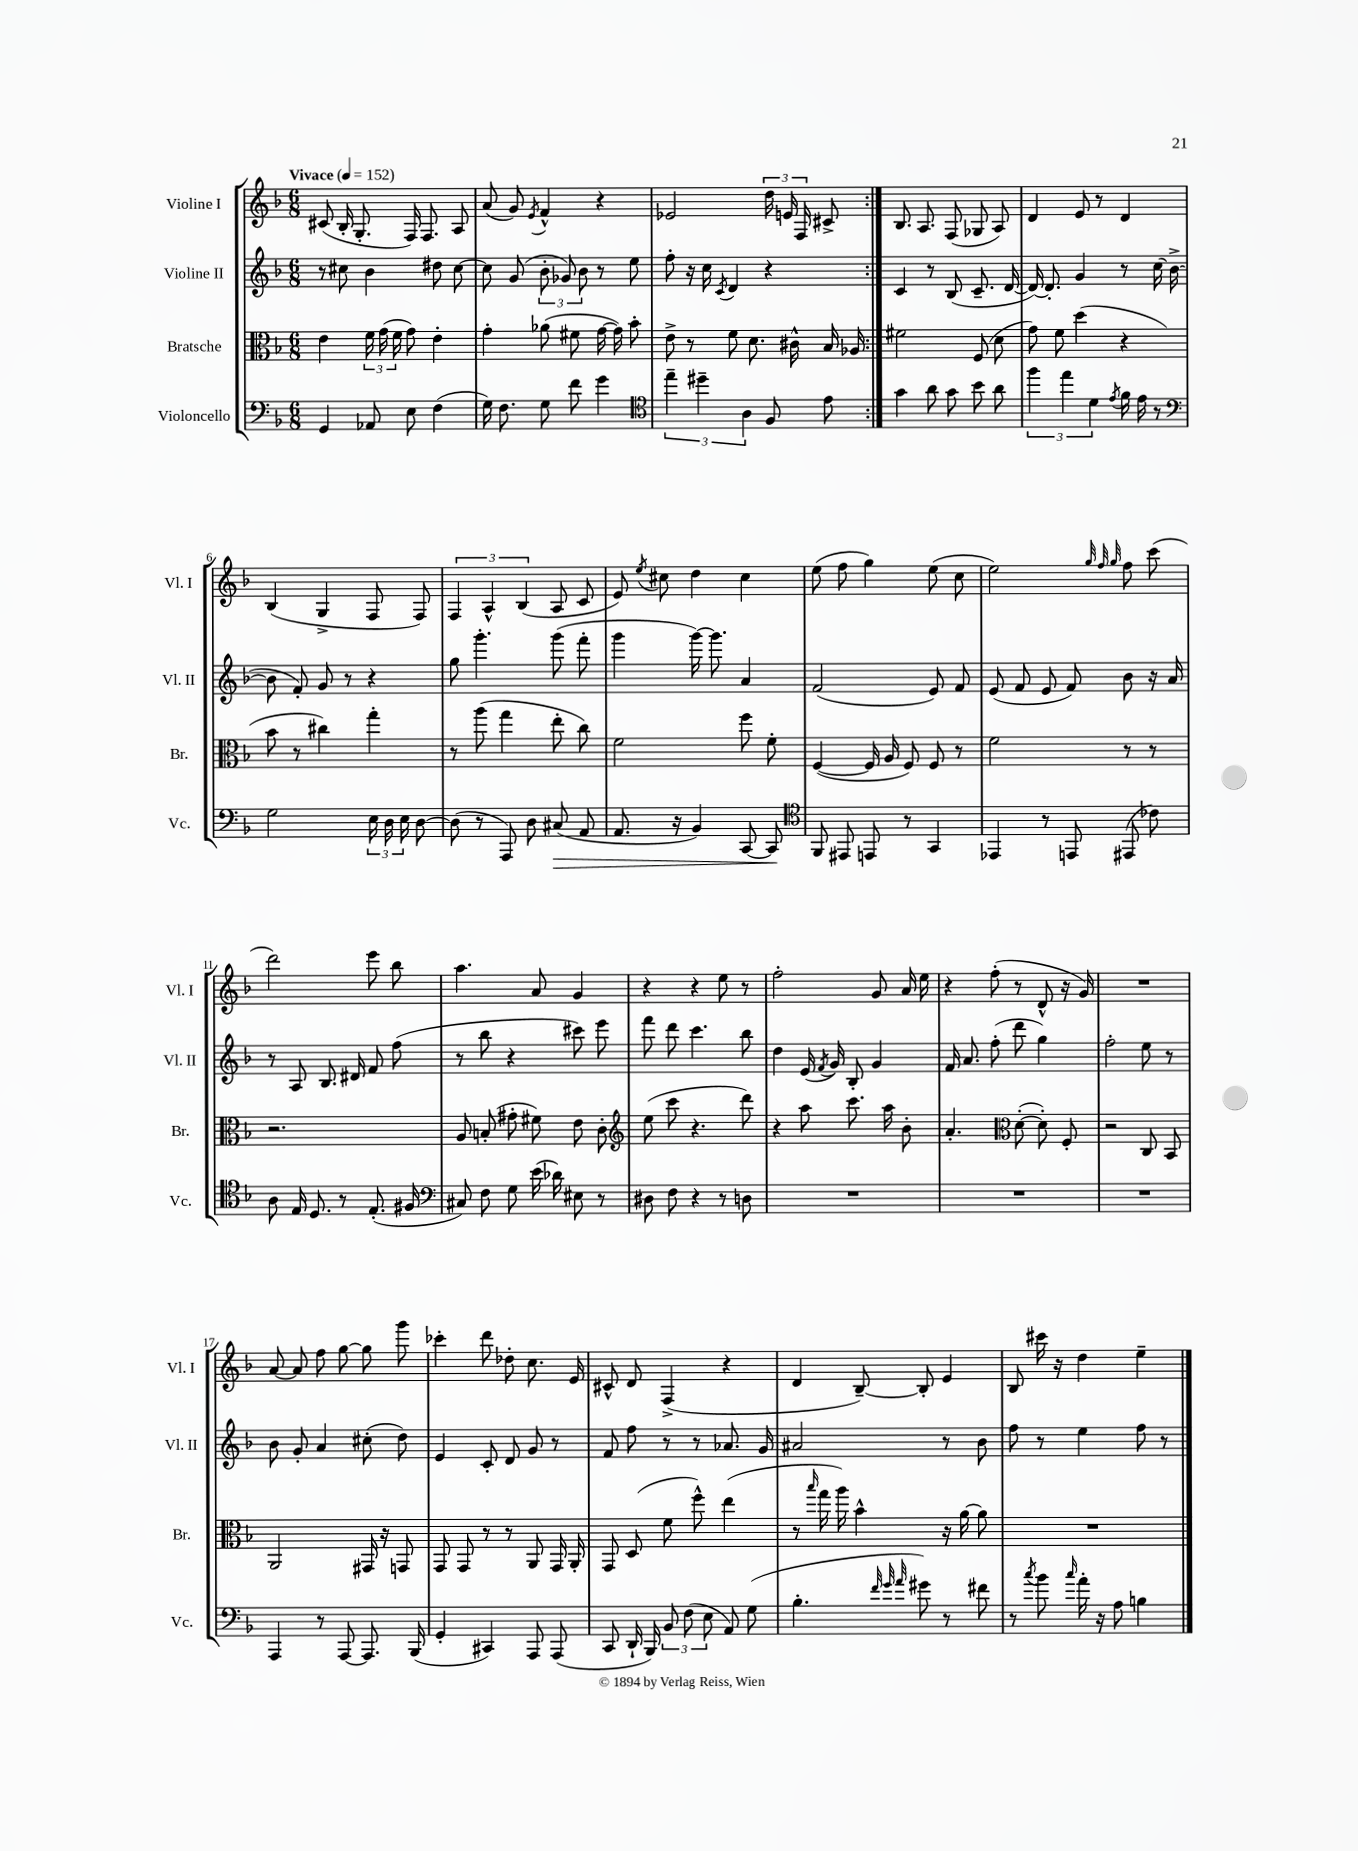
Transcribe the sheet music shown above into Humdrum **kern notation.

**kern	**kern	**kern	**kern
*staff4	*staff3	*staff2	*staff1
*clefF4	*clefC3	*clefG2	*clefG2
*k[b-]	*k[b-]	*k[b-]	*k[b-]
*M6/8	*M6/8	*M6/8	*M6/8
*MM152	*MM152	*MM152	*MM152
4GG	4e	8r	(8c#
.	.	8cc#	16B-'
.	.	.	8.G'
8AA-	24f	4b-	.
.	(24g	.	.
.	24f	.	.
8E	8g)	.	16F)
.	.	.	8.F
(4F	4e'	8dd#	.
.	.	[8cc#	8A
=	=	=	=
16G)	4g'	8cc#]	(8a
8.F	.	.	.
.	.	(8g	8g)
.	.	.	8qe
8G	(8a-	12b-'	4f^^
.	.	12g-)	.
8f	8f#	.	.
.	.	12b-	.
4g	[16g	8r	4r
.	16g])	.	.
.	8b-'	8ee	.
=	=	=	=
*clefC4	*	*	*
6ee~	8e^	8ff'	2e-
.	8r	16r	.
6dd#~	.	.	.
.	.	16cc	.
.	.	8qc	.
.	8f	4d	.
6A	.	.	.
.	8.d	.	.
8F	.	4r	24dd
.	.	.	24e
.	16c#^^	.	.
.	.	.	24F
8e	16B-	.	8c#^
.	16A-	.	.
=:|!	=:|!	=:|!	=:|!
4g	2f#	4c	8.B-
.	.	.	8.A
8a	.	8r	.
8g	.	(8B-	(8F
8b-	(8F	8.c~	8G-
8a	8d	.	8A)
.	.	[16d	.
=	=	=	=
6ff	8g)	16d_)	4d
.	.	8.d']	.
.	8f	.	.
6ee	.	.	.
.	(4dd	4g	8e
6d	.	.	.
.	.	.	8r
8qe	.	.	.
16f	4r	8r	4d
16e	.	.	.
8r	.	(16cc	.
.	.	[16b-^	.
=	=	=	=
*clefF4	*	*	*
2G	8b-	8b-]	(4B-
.	8r	8f')	.
.	4cc#)	8g	4G^
.	.	8r	.
24E	4gg'	4r	8F
24D	.	.	.
24E	.	.	.
[8D	.	.	8F)
=	=	=	=
(8D]	8r	8gg	6F
8r	(8aa	4.ggg'	.
.	.	.	6A^^
8AAA)	4gg	.	.
.	.	.	(6B-
8D	.	.	.
(8C#	8ee'	(8ggg	8A
8AA	8cc)	8fff'	8c
=	=	=	=
8.AA	2f	4ggg	8e)
.	.	.	8qee
.	.	.	8cc#
16r	.	.	.
4BB-)	.	[16ggg)	4dd
.	.	8.ggg]	.
[8CC	8ff	4a	4cc#
8CC]	8f'	.	.
=	=	=	=
*clefC4	*	*	*
8FF	([4F	(2f	(8ee
8EE#	.	.	8ff
8EE	16F]	.	4gg)
.	16A	.	.
8r	8F)	.	.
4GG	8F	8e)	(8ee
.	8r	8f	8cc
=	=	=	=
4EE-	2f	(8e	2ee)
.	.	8f	.
8r	.	8e	.
8EE	.	8f)	.
.	.	.	32qqgg
.	.	.	32qqff
.	.	.	32qqgg
(8EE#	8r	8b-	8ff
8c-)	8r	16r	(8ccc
.	.	16a	.
=	=	=	=
8A	2.r	8r	2ddd)
16E	.	8A	.
8.D	.	.	.
.	.	8.B-	.
8r	.	.	.
.	.	16d#	.
(8.E'	.	8f	8eee
.	.	(8ff	8bb-
16F#	.	.	.
=	=	=	=
*clefF4	*	*	*
8C#)	8A	8r	4.aa
8F	(8B'	8bb-	.
8G	8g#'	4r	.
(16e	8f#)	.	8a
16d-)	.	.	.
8E#	8e	8ccc#)	4g
8r	8c'	8eee	.
=	=	=	=
*	*clefG2	*	*
8D#	(8ee	8fff	4r
8F	8ccc	8ddd	.
4r	4.r	4.ccc	4r
8r	.	.	8ee
8D	8ddd)	8bb-	8r
=	=	=	=
2.r	4r	4dd	2ff'
.	8aa	(16e	.
.	.	8qf	.
.	.	16g)	.
.	8.ccc	8B-'	.
.	.	4g	8g
.	16aa	.	.
.	8b-'	.	16a
.	.	.	16ee
=	=	=	=
2.r	4.a'	16f	4r
.	.	8.a	.
.	.	(8ff'	(8ff'
*	*clefC3	*	*
.	([8d'	8ddd	8r
.	8d'])	4gg)	8d^^
.	8F'	.	16r
.	.	.	16g)
=	=	=	=
2.r	2r	2ff'	2.r
.	8C	8ee	.
.	8BB-	8r	.
=	=	=	=
4AAA	2AA	8b-	[8a
.	.	8g'	8a]
8r	.	4a	8ff
[8AAA	.	.	[8gg
8.AAA]	16GG#	(8cc#'	8gg]
.	16r	.	.
.	8GG	8dd)	8ggg
(16BBB-	.	.	.
=	=	=	=
4GG'	8GG	4e	4ccc-'
.	8GG	.	.
4CC#)	8r	8c'	8ddd
.	8r	8d	8dd-'
8AAA	8AA	8g	8.cc
(8AAA	16GG	8r	.
.	16AA'	.	16e
=	=	=	=
8CC	8GG	8f	8c#^^
16DD`	(8D	8ff	8d
16BBB-)	.	.	.
12BB-	8f	8r	(4F^
(12F	.	.	.
.	8ff^^)	8r	.
12E	.	.	.
8AA)	(4ee	8.a-	4r
(8G	.	.	.
.	.	16g	.
=	=	=	=
4.B-'	8r	2a#	4d
.	16qqbb-	.	.
.	16gg	.	.
.	16aa)	.	.
.	4b-^^	.	[8B-~)
32qqf	.	.	.
32qqg	.	.	.
32qqa	.	.	.
8g#)	.	.	8B-']
8r	16r	8r	4e
.	[16a	.	.
8f#	8a]	8b-	.
=	=	=	=
8r	2.r	8ff	8B-
8qcc	.	.	.
8b-	.	8r	16ccc#
.	.	.	16r
16qqcc	.	.	.
16a'	.	4ee	4dd
16r	.	.	.
8A	.	.	.
4B	.	8ff	4ee~
.	.	8r	.
==	==	==	==
*-	*-	*-	*-
